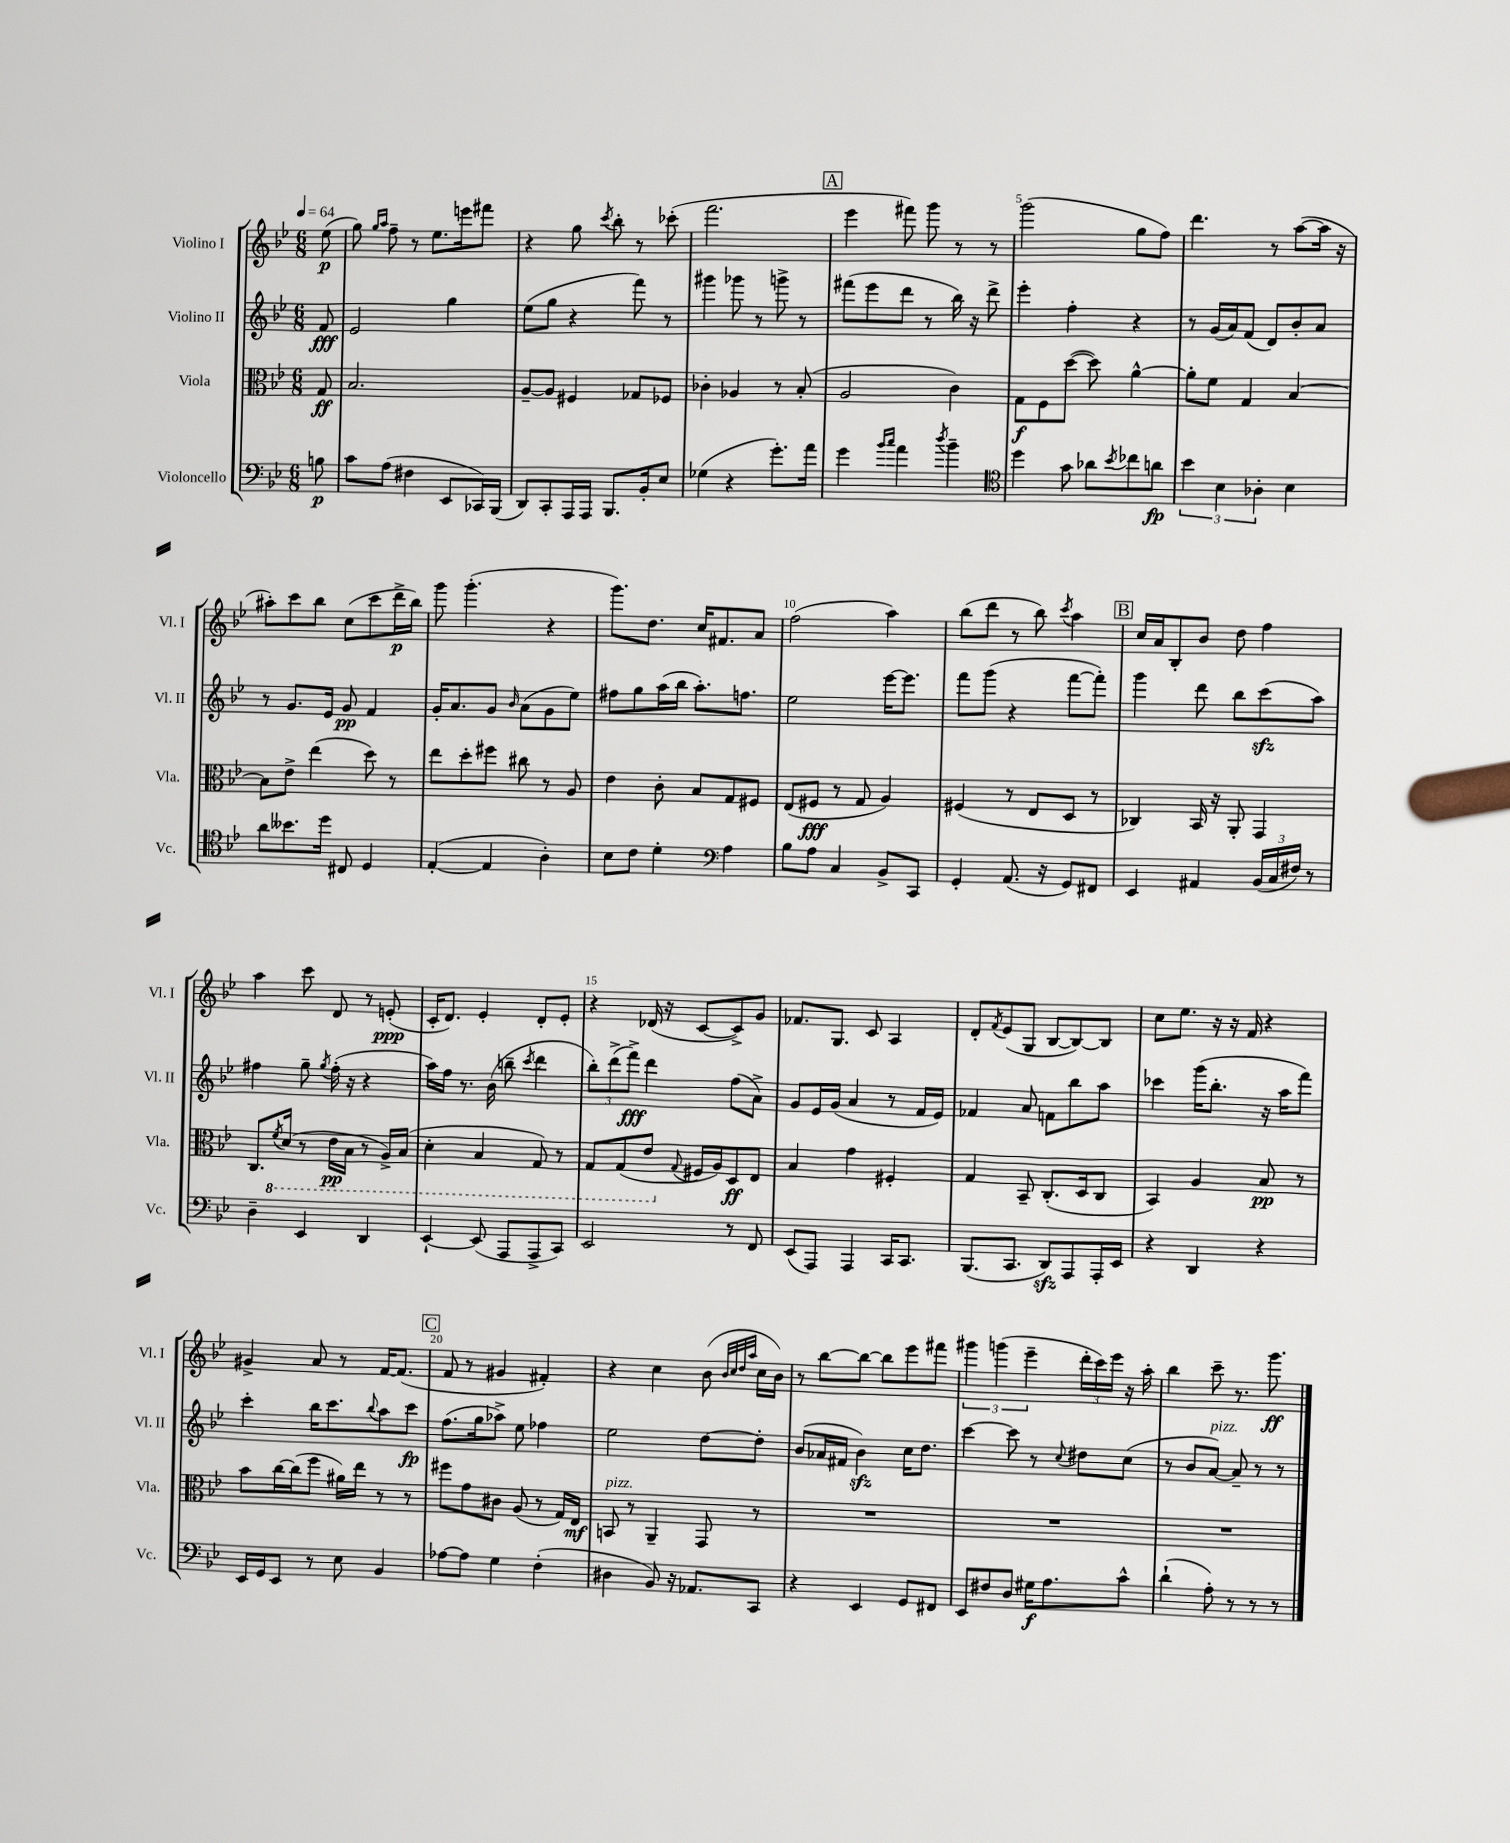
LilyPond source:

<<
\new StaffGroup <<
\new Staff = "s0" \with { instrumentName = "Violino I" shortInstrumentName = "Vl. I" } {
    \clef treble \key bes \major \numericTimeSignature \time 6/8 \partial 8 \tempo 4 = 64
    ees''8\p( |
    g''8) \grace { g''16 a''16 } f''8-- r8 ees''8. e'''16 fis'''8 |
    r4 g''8 \acciaccatura { c'''8 } bes''8-. r8 ces'''8-.( |
    f'''2. |
    \mark \markup { \box "A" } ees'''4 fis'''8) g'''8 r8 r8 |
    g'''2( g''8 f''8) |
    d'''4. r8 a''8~( a''16 r16 |
    ais''8-.) c'''8 bes''8 c''8( c'''8 d'''16->\p bes''16) |
    g'''8 g'''4.-.( r4 |
    g'''8.) d''8. c''16 fis'8. a'8 |
    f''2( a''4) |
    bes''8( d'''8 r8 bes''8) \acciaccatura { c'''8 } a''4 |
    \mark \markup { \box "B" } c''16 a'16 bes8-. bes'8 d''8 f''4 |
    a''4 c'''8 d'8 r8 e'8-.\ppp( |
    c'16-. d'8.) ees'4-. d'8-. ees'8-. |
    r4 des'16( r16 c'8~ c'8->) g'8 |
    fes'8. g8. c'8 a4 |
    d'8-. \acciaccatura { f'8 } ees'8( g8 bes8~ bes8~) bes8 |
    c''8 ees''8. r16 r16 f'16 r4 |
    gis'4-> a'8 r8 f'16~ f'8.( |
    \mark \markup { \box "C" } f'8 r8 gis'4 fis'4-.) |
    r4 c''4 bes'8( \grace { bes'32 c''32 d''32 a''32 } c''16 bes'16) |
    r8 bes''8~ bes''8~ bes''8 ees'''8 fis'''8 |
    \tuplet 3/2 { gis'''4 g'''4( ees'''4-- } \tuplet 3/2 { d'''16-. c'''16) ees'''16 } r16 a''16-. |
    bes''4 c'''8-- r8. g'''8.\ff \bar "|." |
}
\new Staff = "s1" \with { instrumentName = "Violino II" shortInstrumentName = "Vl. II" } {
    \clef treble \key bes \major \numericTimeSignature \time 6/8 \partial 8
    f'8\fff |
    ees'2 g''4 |
    ees''8( g''8 r4 f'''8) r8 |
    gis'''4 ges'''8 r8 g'''8-> r8 |
    \mark \markup { \box "A" } fis'''8( ees'''8 d'''8 r8 bes''16) r16 d'''8-> |
    ees'''4-. f''4-. r4 |
    r8 g'16( a'16) f'8( d'8) bes'8-. a'8 |
    r8 g'8. ees'16 g'8\pp f'4 |
    g'16-. a'8. g'8 \grace { bes'16 } a'8( g'8 ees''8) |
    fis''8 g''8 a''16( bes''16 a''8.-.) f''8. |
    ees''2 ees'''16~ ees'''8. |
    f'''8 g'''8( r4 f'''8~ f'''8-.) |
    \mark \markup { \box "B" } g'''4 d'''8 bes''8 c'''8\sfz( a''8) |
    fis''4 g''8-- \acciaccatura { g''8 } fis''16-.( r16 r4 |
    a''16) f''16 r8. bes'16( b''8-- \acciaccatura { c'''8 } d'''4 |
    \tuplet 3/2 { bes''8-.) d'''8->( f'''8->\fff) } d'''4 f''8( a'8->) |
    g'8 ees'16 g'16( a'4 r8 f'16 ees'16) |
    fes'4 a'8 f'8 bes''8 a''8 |
    ces'''4 g'''16( bes''8.-. r16 a''16 f'''8) |
    c'''4-. bes''16 c'''8. \appoggiatura { bes''8 } a''8 c'''8\fp |
    \mark \markup { \box "C" } f''8.( g''16 aes''8->) ees''8 fes''4 |
    ees''2 d''8~ d''8-. |
    bes'8( aes'16 fis'16 bes'4\sfz) c''16 d''8. |
    c'''4~ c'''8 r8 \appoggiatura { c''8 } dis''8 c''8( |
    r8 bes'8 a'8~^\markup { \italic "pizz." }) a'8-- r8 r8 \bar "|." |
}
\new Staff = "s2" \with { instrumentName = "Viola" shortInstrumentName = "Vla." } {
    \clef alto \key bes \major \numericTimeSignature \time 6/8 \partial 8
    g8\ff |
    bes2. |
    a8~-- a8 fis4 ges8 fes8 |
    ces'4-. aes4 r8 bes8-.( |
    \mark \markup { \box "A" } a2 c'4) |
    g8\f f8 d''8~( d''8) a'4~-^ |
    a'8-. f'8 g4 bes4~ |
    bes8 ees'8-> ees''4( d''8) r8 |
    ees''8 d''8-. fis''8 cis''8 r8 a8 |
    ees'4 c'8-. bes8 g8 fis8 |
    ees8( fis8\fff r8 g8 a4) |
    fis4( r8 ees8 d8 r8 |
    \mark \markup { \box "B" } ces4) bes,16 r16 a,8-. g,4 |
    c8. \ottava #-1 \acciaccatura { f8 } d16( r8 ees16\pp bes,16 r8 a,16->) bes,16( |
    d4-. bes,4 g,8) r8 |
    g,8 g,8( ees8 \ottava #0 \appoggiatura { g8 } fis16 a16) d8\ff ees8 |
    bes4 g'4 fis4-. |
    g4 bes,8-- c8.-.( d16 c8 |
    bes,4) a4 bes8\pp r8 |
    bes'8 c''16~ c''16( f''8 ais'16) ees''16 r8 r8 |
    \mark \markup { \box "C" } fis''8 g'8 cis'8 a8( r8 g16) ees16\mf |
    b,8^\markup { \italic "pizz." } r8 a,4-- g,8 r8 |
    R2. |
    R2. |
    R2. \bar "|." |
}
\new Staff = "s3" \with { instrumentName = "Violoncello" shortInstrumentName = "Vc." } {
    \clef bass \key bes \major \numericTimeSignature \time 6/8 \partial 8
    b8\p |
    c'8 a8( fis4 ees,8 ces,16) bes,,16( |
    d,8) c,8-. a,,16 a,,16 bes,,8. bes,16-. ees8 |
    ges4( r4 g'8.-.) a'16 |
    \mark \markup { \box "A" } g'4 \grace { bes'16 c''16 } a'4 \acciaccatura { d''8 } bes'4-- |
    \clef tenor d''4 g'8 aes'8 \acciaccatura { bes'8 } ces''8 a'8\fp |
    \tuplet 3/2 { bes'4 bes4 aes4-. } bes4 |
    a'8 beses'8. d''16 cis8 d4 |
    ees4~-.( ees4 a4-.) |
    bes8 c'8 d'4-. \clef bass a4 |
    bes8 a8 c4 bes,8-> c,8 |
    g,4-. a,8.( r16 g,8) fis,8 |
    \mark \markup { \box "B" } ees,4 ais,4 \tuplet 3/2 { bes,16( c16 fis16) } r8 |
    d4-- ees,4 d,4 |
    ees,4~-! ees,8( a,,8 a,,8-> c,8) |
    ees,2 r8 f,8 |
    ees,8( a,,8) a,,4 c,16 c,8. |
    bes,,8.( c,8. d,8\sfz) a,,8 a,,16-. ees,16 |
    r4 d,4 r4 |
    ees,16 g,16 ees,8 r8 ees8 bes,4 |
    \mark \markup { \box "C" } aes8~ aes8 g4 f4-.( |
    dis4 bes,8) r16 aes,8. c,8 |
    r4 ees,4 g,8 fis,8 |
    ees,8 fis8 d8 gis16\f a8. c'8-^ |
    d'4-!( a8-.) r8 r8 r8 \bar "|." |
}
>>
>>
\layout { \context { \Score \override BarNumber.break-visibility = ##(#f #t #t) barNumberVisibility = #(every-nth-bar-number-visible 5) } }
